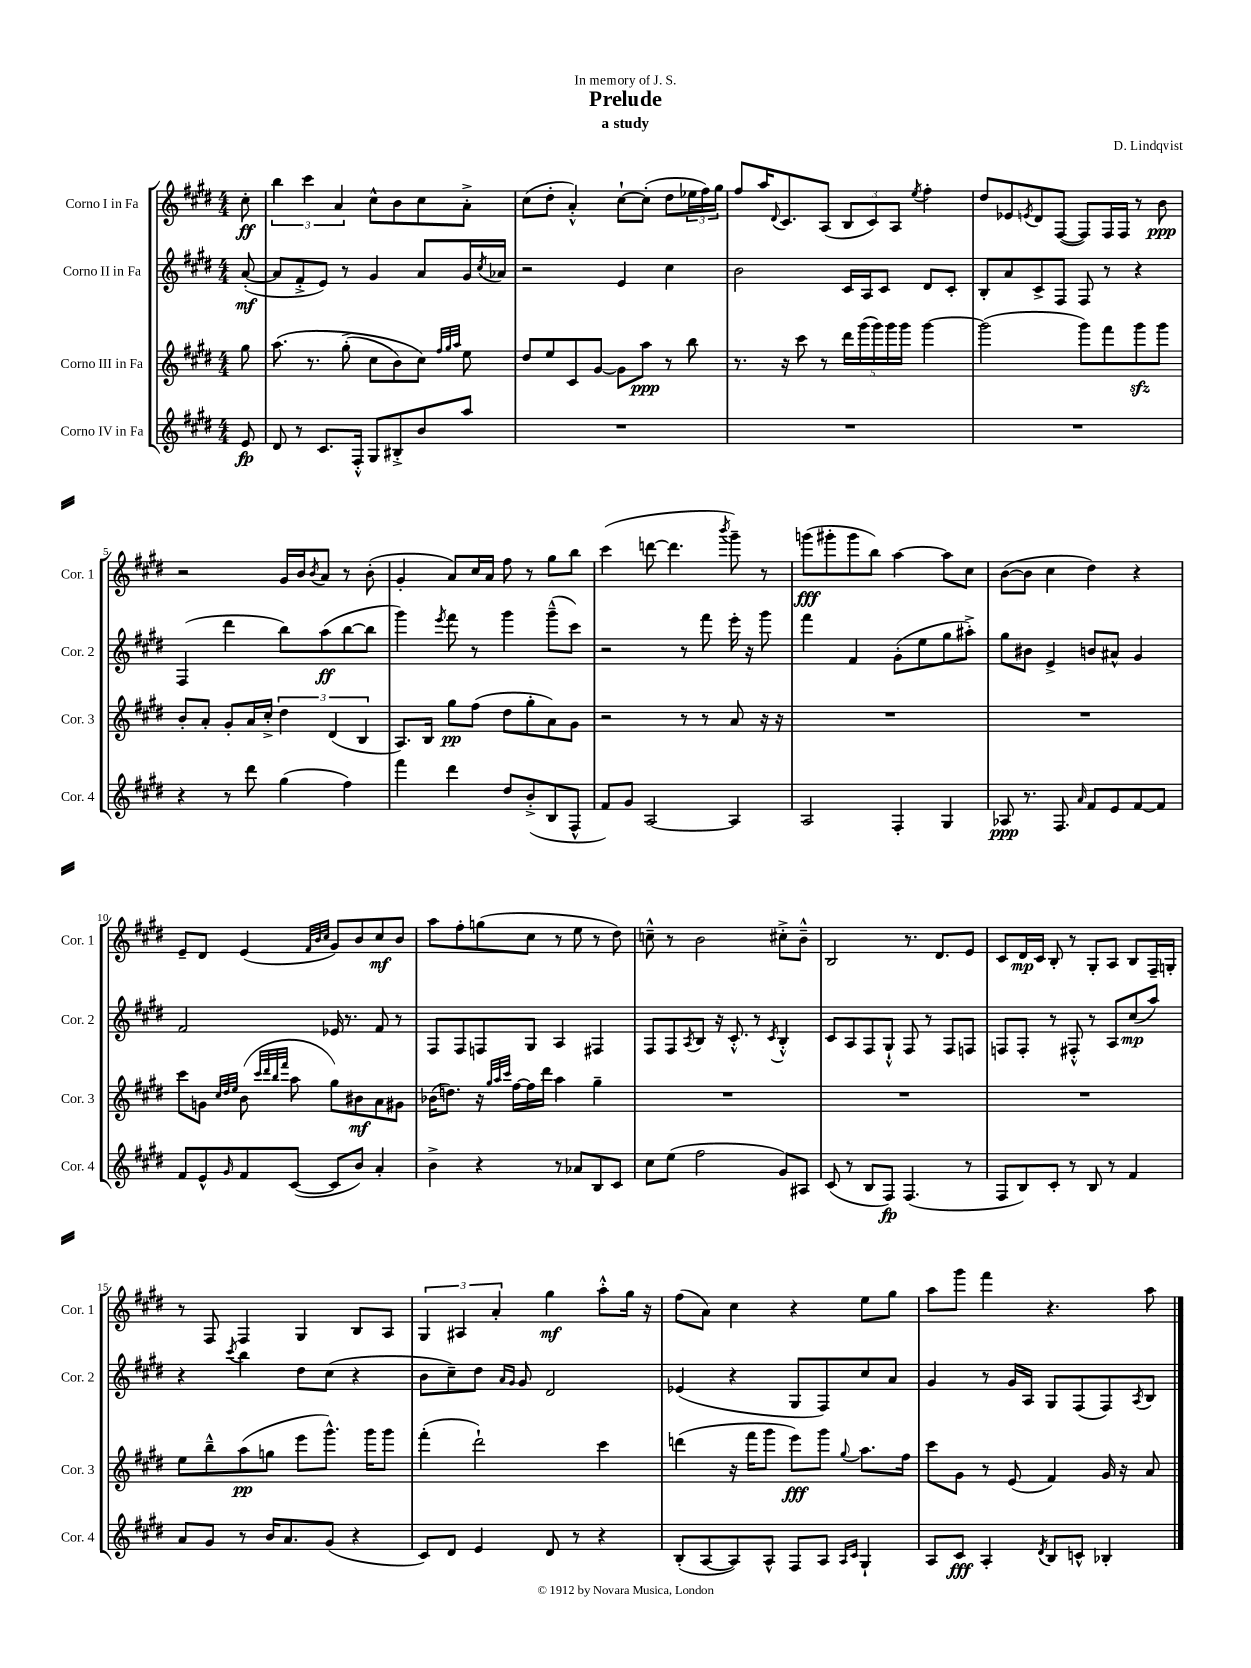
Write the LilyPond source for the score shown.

\header { title = "Prelude" composer = "D. Lindqvist" subtitle = "a study" dedication = "In memory of J. S." }
<<
\new StaffGroup <<
\new Staff = "s0" \with { instrumentName = "Corno I in Fa" shortInstrumentName = "Cor. 1" } {
    \clef treble \key e \major \numericTimeSignature \time 4/4 \partial 8
    cis''8-.\ff |
    \tuplet 3/2 { b''4 cis'''4 a'4 } cis''8-^ b'8 cis''8 a'8-.-> |
    cis''8( dis''8-. a'4-.-^) cis''8~-! cis''8-.( dis''8 \tuplet 3/2 { ees''16 fis''16) gis''16 } |
    fis''8 a''16 \appoggiatura { dis'8 } cis'8. a8( \tuplet 3/2 { b8 cis'8) a8 } \acciaccatura { e''8 } fis''4-. |
    dis''8 ees'8 \acciaccatura { e'8 } dis'8 fis8~( fis8) fis16 fis16 r8 b'8\ppp |
    r2 gis'16 b'16 \acciaccatura { b'8 } a'8 r8 b'8-.( |
    gis'4-. a'8) cis''16 a'16 fis''8 r8 gis''8 b''8 |
    cis'''4( d'''8~ d'''4. \acciaccatura { b'''8 } gis'''8--) r8 |
    g'''8\fff( gis'''8-. gis'''8 b''8) a''4~ a''8 cis''8 |
    b'8~( b'8 cis''4 dis''4) r4 |
    e'8-- dis'8 e'4( \grace { fis'32 b'32 cis''32 } gis'8) b'8 cis''8\mf b'8 |
    a''8 fis''8-. g''8( cis''8 r8 e''8 r8 dis''8) |
    c''8---^ r8 b'2 cis''8-.-> b'8---^ |
    b2 r8. dis'8. e'8 |
    cis'8 dis'16\mp cis'16 b8-. r8 gis8-. a8 b8 fis16-- g16-. |
    r8 fis8 fis4 gis4 b8 a8 |
    \tuplet 3/2 { gis4 ais4 a'4-. } gis''4\mf a''8-.-^ gis''16 r16 |
    fis''8( a'8) cis''4 r4 e''8 gis''8 |
    a''8 gis'''8 fis'''4 r4. a''8 \bar "|." |
}
\new Staff = "s1" \with { instrumentName = "Corno II in Fa" shortInstrumentName = "Cor. 2" } {
    \clef treble \key e \major \numericTimeSignature \time 4/4 \partial 8
    a'8~-.\mf( |
    a'8 fis'8-.-> e'8) r8 gis'4 a'8 gis'16 \acciaccatura { cis''8 } aes'16 |
    r2 e'4 cis''4 |
    b'2 cis'16 a16 cis'8 dis'8 cis'8-. |
    b8-. a'8 cis'8-> fis8 fis8 r8 r4 |
    fis4( dis'''4 b''8) a''8\ff( b''8~ b''8 |
    gis'''4) \acciaccatura { e'''8 } fis'''8 r8 gis'''4 gis'''8---^( cis'''8) |
    r2 r8 fis'''8 e'''16-. r16 gis'''8 |
    fis'''4 fis'4 gis'8-.( e''8 gis''8 ais''8-.->) |
    gis''8 bis'8 e'4-> b'8 ais'8-^ gis'4 |
    fis'2 ees'16 r8. fis'8 r8 |
    fis8 fis8 f8 gis8 a4 fis4 |
    fis8 fis8 \acciaccatura { a8 } b8 r16 cis'8.-.-^ r8 \acciaccatura { cis'8 } b4-.-^ |
    cis'8 a8 fis8 gis8-!-^ fis8 r8 fis8 f8 |
    f8 f8-. r8 fis8-.-^ r8 a8 cis''8\mp( a''8) |
    r4 \acciaccatura { cis'''8 } b''4 dis''8 cis''8( r4 |
    b'8 cis''8--) dis''8 \grace { a'16 gis'16 } gis'8 dis'2 |
    ees'4( r4 gis8 fis8) cis''8 a'8 |
    gis'4 r8 gis'16 a16 gis8 fis8( fis8) \acciaccatura { a8 } b8 \bar "|." |
}
\new Staff = "s2" \with { instrumentName = "Corno III in Fa" shortInstrumentName = "Cor. 3" } {
    \clef treble \key e \major \numericTimeSignature \time 4/4 \partial 8
    gis''8 |
    a''8.\( r8. gis''8-.->( cis''8 b'8) cis''8\) \grace { fis''32 gis''32 a''32 } e''8 |
    dis''8 e''8 cis'8 gis'8~ gis'8 a''8\ppp r8 b''8 |
    r8. r16 cis'''8 r8 \tuplet 5/4 { dis'''16 gis'''16( gis'''16) gis'''16 gis'''16 } gis'''4~ |
    gis'''2( gis'''8) fis'''8 gis'''8\sfz gis'''8 |
    b'8-. a'8-. gis'8-. a'16 cis''16-.-> \tuplet 3/2 { dis''4 dis'4( b4 } |
    a8.) b16 gis''8\pp fis''8( dis''8 gis''8-. a'8) gis'8 |
    r2 r8 r8 a'8 r16 r16 |
    R1 |
    R1 |
    cis'''8 g'8 \grace { cis''32 dis''32 e''32 } b'8( \grace { cis'''32 dis'''32 b''32 fis'''32 } a''8 gis''8) bis'8\mf a'8 gis'8 |
    bes'16( d''8.) r16 \grace { gis''32 a''32 cis'''32 } fis''16~ fis''16 dis'''16 a''4 gis''4-- |
    R1 |
    R1 |
    R1 |
    e''8 b''8---^ a''8\pp( g''8 e'''8 gis'''8.-^) gis'''16 gis'''8 |
    fis'''4-.( dis'''2-!) cis'''4 |
    d'''4( r16 fis'''16 gis'''8 e'''8\fff) gis'''8 \appoggiatura { gis''8 } a''8. fis''16 |
    cis'''8 gis'8 r8 e'8( fis'4) gis'16 r16 a'8 \bar "|." |
}
\new Staff = "s3" \with { instrumentName = "Corno IV in Fa" shortInstrumentName = "Cor. 4" } {
    \clef treble \key e \major \numericTimeSignature \time 4/4 \partial 8
    e'8\fp |
    dis'8 r8 cis'8. fis16-.-^ gis8 bis8-.-> b'8 a''8 |
    R1 |
    R1 |
    R1 |
    r4 r8 dis'''8 gis''4( fis''4) |
    fis'''4 dis'''4 dis''8 b'8-.->( b8 fis8-^ |
    fis'8) gis'8 a2~ a4 |
    a2 fis4-. gis4 |
    aes8\ppp r8. fis8. \grace { a'16 } fis'8 e'8 fis'8~ fis'8 |
    fis'8 e'8-^ \grace { gis'16 } fis'8 cis'8~( cis'8 b'8) a'4-. |
    b'4-> r4 r8 aes'8 b8 cis'8 |
    cis''8 e''8( fis''2 gis'8) ais8 |
    cis'8( r8 b8 fis8\fp) fis4.( r8 |
    fis8 b8) cis'8-. r8 b8 r8 fis'4 |
    a'8 gis'8 r8 b'16 a'8. gis'8( r4 |
    cis'8) dis'8 e'4 dis'8 r8 r4 |
    b8-.( a8~ a8) a8-^ fis8 a8 \grace { a16 cis'16 } gis4-! |
    a8 cis'8\fff a4-. \acciaccatura { dis'8 } b8 c'8-^ bes4-. \bar "|." |
}
>>
>>
